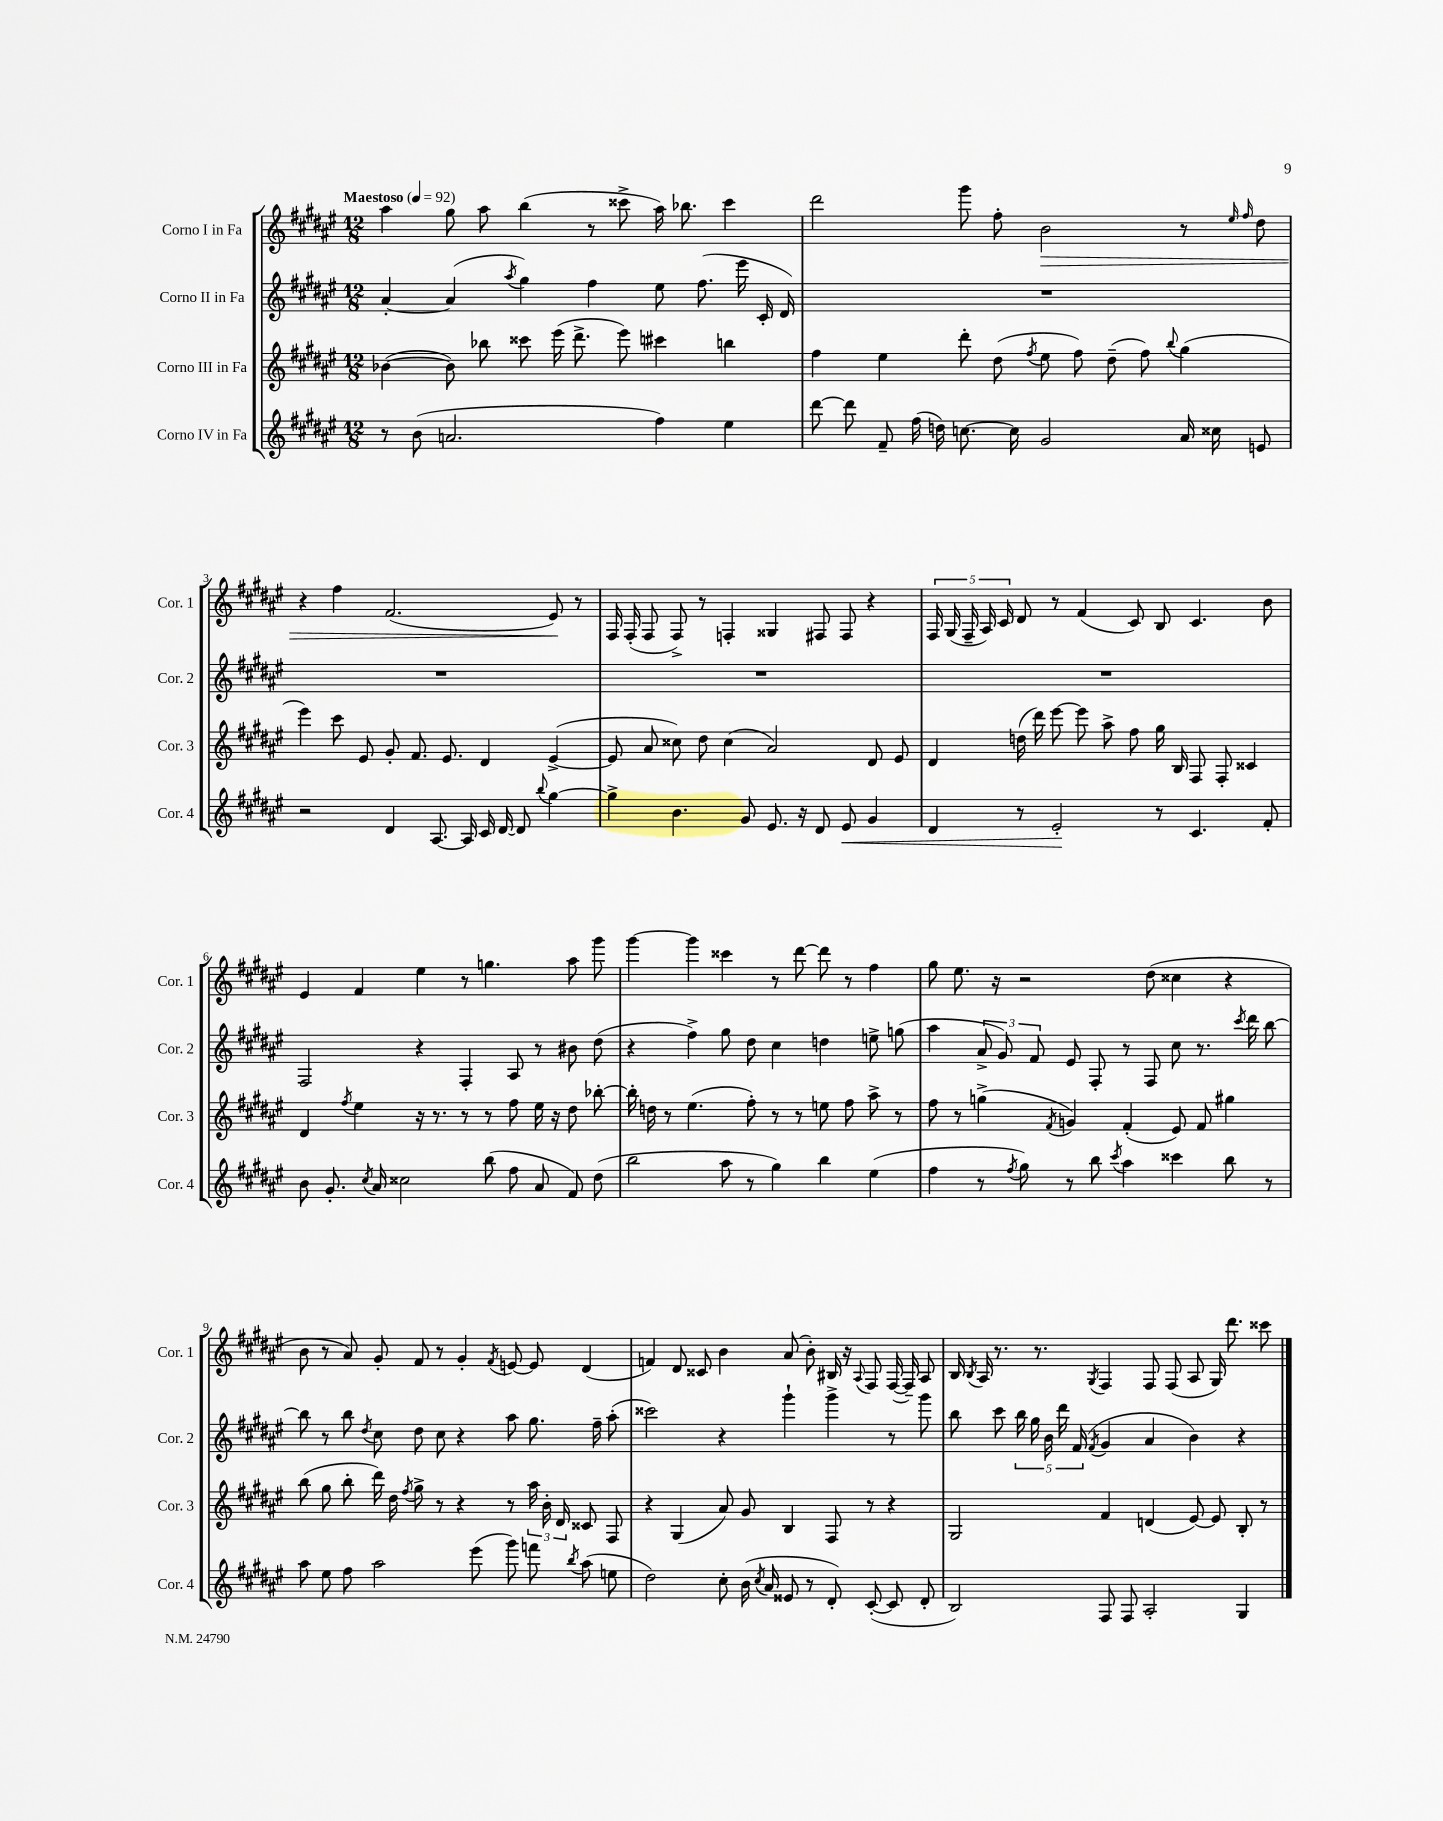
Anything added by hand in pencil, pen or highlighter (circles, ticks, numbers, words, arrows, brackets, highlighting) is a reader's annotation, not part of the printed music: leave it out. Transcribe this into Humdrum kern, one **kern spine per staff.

**kern	**kern	**kern	**kern
*staff4	*staff3	*staff2	*staff1
*clefG2	*clefG2	*clefG2	*clefG2
*k[f#c#g#d#a#e#]	*k[f#c#g#d#a#e#]	*k[f#c#g#d#a#e#]	*k[f#c#g#d#a#e#]
*M12/8	*M12/8	*M12/8	*M12/8
*MM92	*MM92	*MM92	*MM92
8r	([4b-	[4a#'	4aa#
(8b	.	.	.
2.a	8b-])	(4a#]	8gg#
.	8bb-	.	8aa#
.	.	8qaa#	.
.	8ccc##	4gg#)	(4bb
.	(16eee#	.	.
.	8.ddd#^	.	.
.	.	4ff#	8r
.	8eee#)	.	8ccc##^
4ff#)	4ccc#	8ee#	16aa#)
.	.	.	8.bb-
.	.	(8.ff#	.
4ee#	4bb	.	4ccc##
.	.	16eee#	.
.	.	16c#'	.
.	.	16d#)	.
=	=	=	=
[8ddd#	4ff#	1.r	2ddd#
8ddd#]	.	.	.
8f#~	4ee#	.	.
(16ff#	.	.	.
16dd)	.	.	.
[8.cc	8ddd#'	.	8ggg#
.	(8dd#	.	8ff#'
16cc]	.	.	.
.	8qff#	.	.
2g#	8ee#	.	2b
.	8ff#)	.	.
.	(8dd#~	.	.
.	8ff#)	.	.
.	8qqbb	.	.
16a#	(4gg#	.	8r
16cc##	.	.	.
.	.	.	16qqee#
.	.	.	16qqff#
8e	.	.	8dd#
=	=	=	=
2r	4eee#)	1.r	4r
.	8ccc#	.	4ff#
.	8e#	.	.
4d#	8g#'	.	(2.f#
.	8.f#	.	.
[8.A#	.	.	.
.	8.e#	.	.
16A#]	.	.	.
16c#	4d#	.	.
[16d#	.	.	.
8d#]	.	.	.
8qqbb	.	.	.
[4gg#	([4e#^	.	8e#)
.	.	.	8r
=	=	=	=
4gg#^]	8e#]	1.r	16F#
.	.	.	(16F#'
.	8a#	.	8F#
4.b	8cc##)	.	8F#^)
.	8dd#	.	8r
.	(4cc##	.	4F'
8g#	.	.	.
8.e#	2a#)	.	4G##
16r	.	.	.
8d#	.	.	8F#
8e#	.	.	8F#
4g#	8d#	.	4r
.	8e#	.	.
=	=	=	=
4d#	4d#	1.r	20F#
.	.	.	(20G#
.	.	.	20F#~
.	.	.	20A#)
.	.	.	20c#
8r	(16dd	.	8d#
.	16ddd#)	.	.
2e#'	[8eee#	.	8r
.	8eee#]	.	(4f#
.	8aa#^	.	.
.	8ff#	.	8c#)
8r	16gg#	.	8B
.	16B	.	.
4.c#	8F#	.	4.c#
.	8F#'	.	.
.	4c##	.	.
8f#'	.	.	8b
=	=	=	=
8b	4d#	2F#	4e#
8.g#'	.	.	.
.	8qff#	.	.
.	4ee#	.	4f#
8qcc#	.	.	.
16a#	.	.	.
2cc##	.	.	.
.	16r	4r	4ee#
.	8.r	.	.
.	8r	4F#'	8r
(8bb	8r	.	4.gg
8ff#	8ff#	8A#	.
8a#	16ee#	8r	.
.	16r	.	.
8f#)	8dd#	8b#	8aa#
(8dd#	[8bb-'	(8dd#	8ggg#
=	=	=	=
2bb	16bb-']	4r	[4ggg#
.	16dd	.	.
.	8r	.	.
.	(4.ee#	4ff#^)	4ggg#]
8aa#	.	8gg#	4ccc##
8r	8ff#')	8dd#	.
4gg#)	8r	4cc#	8r
.	8r	.	[8ddd#
4bb	8ee	4dd	8ddd#]
.	8ff#	.	8r
(4ee#	8aa#^	8ee^	4ff#
.	8r	(8gg	.
=	=	=	=
4ff#	8ff#	4aa#	8gg#
.	8r	.	8.ee#
8r	(4gg^	12a#^	.
.	.	.	16r
.	.	12g#)	.
8qff#	.	.	.
8gg#)	.	.	2r
.	.	12f#	.
.	8qf#	.	.
8r	4g)	8e#	.
8bb	.	8F#'	.
8qccc#	.	.	.
4aa#	(4f#'	8r	.
.	.	8F#	(8dd#
4ccc##	8e#)	8cc#	4cc##
.	8f#	8.r	.
8bb	4gg#	.	4r
.	.	8qccc#	.
.	.	16ddd#	.
8r	.	[8bb	.
=	=	=	=
8aa#	(8bb	8bb]	8b
8ee#	8gg#	8r	8r
8ff#	8bb'	8bb	8a#)
.	.	8qdd#	.
2aa#	16ddd#)	8cc#	8g#'
.	16dd#	.	.
.	8qff#	.	.
.	8gg#^	8dd#	8f#
.	8r	8cc#	8r
.	4r	4r	4g#'
(8eee#	.	.	.
.	.	.	8qf#
8ggg#)	8r	8aa#	[8e
8fff	24aa#	8.gg#	8e]
.	24b'	.	.
.	24d#	.	.
8qbb	.	.	.
(8aa#	8c##	.	(4d#
.	.	16ff#~	.
8ee	8F#	(8aa#'	.
=	=	=	=
2dd#)	4r	2ccc##)	4f)
.	(4G#	.	8d#
.	.	.	8c##
8cc#'	8a#)	4r	4b
(16b	8g#	.	.
8qcc#	.	.	.
16a#	.	.	.
8e##	4B	4ggg#`	(8a#
8r	.	.	8b')
8d#')	8F#	4ggg#^	16B#
.	.	.	16r
.	.	.	8qqA#
([8c#'	8r	.	8F#
8c#]	4r	8r	([16F#
.	.	.	16F#~])
8d#'	.	8ggg#	8A#
=	=	=	=
2B)	2G#	8bb	16B
.	.	.	8qB
.	.	.	16A#
.	.	8ccc#	8.r
.	.	20bb	.
.	.	20gg#	.
.	.	.	8.r
.	.	20b	.
.	.	20ddd#	.
.	.	(20f#	.
.	.	8qf#	8qG#
8F#	4f#	4g#	4F#
8F#	.	.	.
2A#'	(4d	4a#	8F#
.	.	.	(8F#
.	[8e#)	4b)	8A#
.	8e#]	.	16G#)
.	.	.	8.ddd#
4G#	8B'	4r	.
.	8r	.	8ccc##
==	==	==	==
*-	*-	*-	*-
